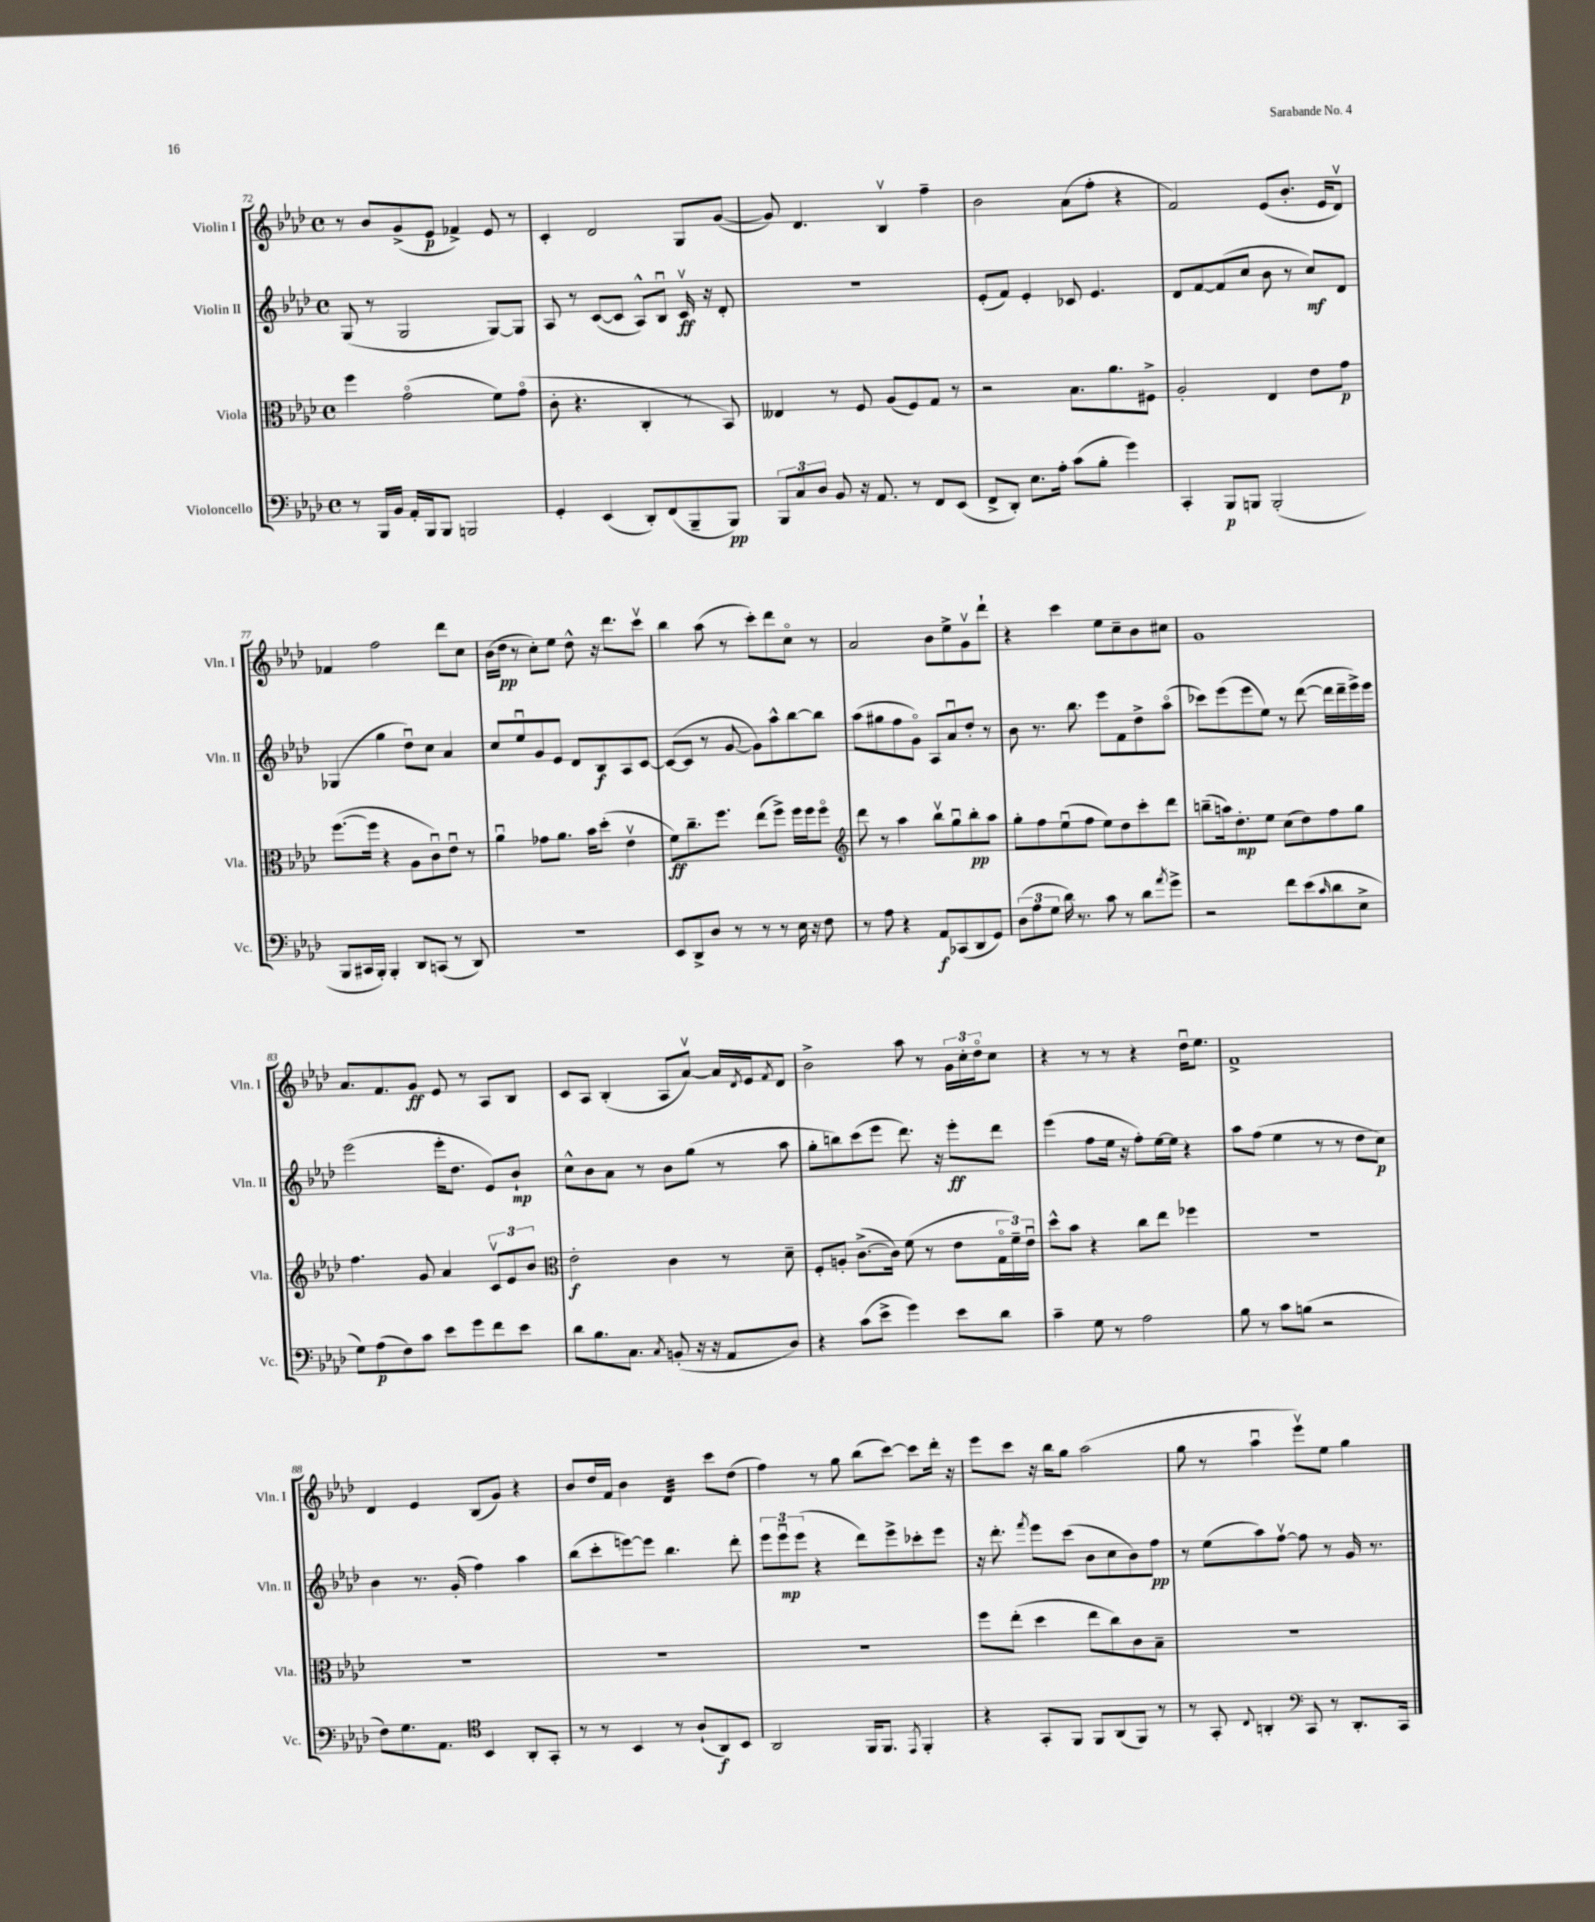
<<
\new StaffGroup <<
\new Staff = "s0" \with { instrumentName = "Violin I" shortInstrumentName = "Vln. I" } {
    \clef treble \key aes \major \defaultTimeSignature \time 4/4
    r8 bes'8 g'8->( ees'8\p fes'4->) ees'8 r8 |
    c'4-. des'2 g8 g'8~( |
    g'8) des'4. bes4\upbow f''4-- |
    bes'2 aes'8( f''8-. r4 |
    f'2) ees'8( bes'8.-. ees'16 des'8\upbow) |
    fes'4 f''2 des'''8 c''8 |
    bes'16( des''16\pp r8 c''8-.) ees''8 des''8-^ r16 des'''8. c'''8\upbow |
    bes''4 aes''8( r8 c'''8-.) des'''8 c''8\flageolet r8 |
    aes'2 bes'8 ees''8-> g'8\upbow des'''8-! |
    r4 c'''4 ees''8 c''8-- bes'8 cis''8 |
    g'1 |
    aes'8. f'8. g'8\ff ees'8 r8 aes8 bes8 |
    c'8 aes8 bes4-.( aes8 aes'8~\upbow) aes'16 \acciaccatura { des'8 } ees'16 \acciaccatura { f'8 } des'8 |
    bes'2-> aes''8 r8 \tuplet 3/2 { g'16 c''16-. des''16\flageolet } c''8 |
    r4 r8 r8 r4 des''16\downbow ees''8. |
    f'1-> |
    des'4 ees'4 bes8( g'8) r4 |
    bes'8 des''16 f'16 bes'4 des'4:32 c'''8 des''8( |
    f''4) r8 g''8 bes''8( c'''8~) c'''8 des'''16-. r16 |
    ees'''8 c'''8 r16 bes''16 g''8 aes''2( |
    g''8 r8 aes''4\downbow ees'''8\upbow) ees''8 g''4 \bar "|." |
}
\new Staff = "s1" \with { instrumentName = "Violin II" shortInstrumentName = "Vln. II" } {
    \clef treble \key aes \major \defaultTimeSignature \time 4/4
    g8( r8 g2 g8~) g8 |
    aes8 r8 c'8~( c'8 aes8-^) bes8\downbow c'16\upbow\ff r16 des'8-. |
    R1 |
    ees'8-.( f'8) ees'4-. ces'8 ees'4. |
    des'8 f'8~ f'8( c''8 bes'8 r8 c''8\mf) des'8 |
    ges4( g''4 des''8\downbow) c''8 aes'4 |
    c''8 ees''8\downbow g'8 ees'8 des'8 bes8\f aes8 c'8~ |
    c'8~( c'8 r8 g'8~ g'8) aes''8-^ bes''8~ bes''8 |
    aes''8( gis''8 f''8 g'8\flageolet) aes8 aes'8\downbow des''8-. r8 |
    bes'8 r8. bes''8. ees'''8 f'8 des''8-> aes''8\flageolet( |
    ces'''8) ees'''8( ees'''8 ees''8) r8 des'''8~( des'''16 des'''16-- ees'''16->) ees'''16 |
    ees'''2( ees'''16-. des''8. ees'8) bes'8-!\mp |
    c''8-^ bes'8 aes'8 r8 bes'8 g''8( r8 aes''8 |
    g''8-. b''8) c'''8( ees'''8 des'''8.) r16 ees'''8-.\ff des'''8 |
    ees'''4( f''8 ees''16 r16 f''8-.) ees''16~ ees''16 r4 |
    aes''8 f''8( ees''4 r8 r8 des''8 c''8\p) |
    bes'4 r8. g'16-.( f''4) aes''4 |
    bes''8( c'''8-. e'''8~) e'''8 bes''4. des'''8-. |
    \tuplet 3/2 { ees'''8 ees'''8\downbow\mp ees'''8( } r4 des'''8) ees'''8-> ces'''8-. ees'''8 |
    r16 des'''8.-. \acciaccatura { f'''8 } ees'''8 c'''8( bes'8 c''8 bes'8) f''8\pp |
    r8 ees''8( aes''8) f''8~\upbow f''8 r8 g'16 r8. \bar "|." |
}
\new Staff = "s2" \with { instrumentName = "Viola" shortInstrumentName = "Vla." } {
    \clef alto \key aes \major \defaultTimeSignature \time 4/4
    f''4 g'2\flageolet( f'8) g'8\flageolet( |
    c'8-. r4. c4-. r8 bes,8) |
    eeses4 r8 f8 aes8( f8) g8 r8 |
    r2 bes8. aes'8. fis8-> |
    aes2-. ees4 ees'8 g'8\p |
    f''8.~( f''16 r4 aes8 c'8\downbow) ees'8\downbow r8 |
    aes'4\downbow ges'8 aes'8. bes'16 des''8-.( ees'4\upbow |
    f'8\ff) c''8.-- f''8. ees''8( f''8->) f''16 f''16 f''8\flageolet |
    \clef treble des'''8 r8 aes''4 bes''8\upbow g''8\downbow bes''8-.\pp aes''8 |
    g''8-. f''8 ees''8\downbow( f''8 ees''8) des''8 c'''8-. des'''8 |
    b''8--( a''16) des''8.-.\mp ees''8 c''8( des''8) f''8 g''8 |
    f''4. g'8 aes'4 \tuplet 3/2 { c'8\upbow ees'8 bes'8 } |
    \clef alto ees'2-.\f c'4 r8 des'8-- |
    f8-. a8-. c'8.~->( c'16) f'8( r8 ees'8 \tuplet 3/2 { g16\flageolet f'16--) ees'16\downbow } |
    des''8-^ bes'8 r4 c''8 ees''8 fes''4 |
    R1 |
    R1 |
    R1 |
    R1 |
    f''8 ees''8-.( des''4 ees''8 c''8) c'8 bes8-- |
    R1 \bar "|." |
}
\new Staff = "s3" \with { instrumentName = "Violoncello" shortInstrumentName = "Vc." } {
    \clef bass \key aes \major \defaultTimeSignature \time 4/4
    r8 bes,,16 bes,16 aes,16-. bes,,16 bes,,8 b,,2 |
    g,4-. ees,4( des,8-.) f,8( bes,,8-- bes,,8\pp) |
    \tuplet 3/2 { bes,,8 c8 des8 } bes,8 r16 aes,8. r8 f,8 ees,8( |
    f,8-> des,8-.) ees8. aes16-. c'8( bes8-. g'4) |
    c,4-. bes,,8\p b,,8 b,,2-.( |
    bes,,8 cis,16 bes,,16-.) bes,,4-. des,8 c,8( r8 des,8) |
    R1 |
    ees,8 des,8-> des8 r8 r8 r8 ees16 r16 f8 |
    r8 aes8 r4 aes,8\f ces,8( des,8 g,8) |
    \tuplet 3/2 { des8( aes8 g8 } des'16) r8. c'8 r8 des'8 \acciaccatura { aes'8 } g'8-> |
    r2 f'8 ees'8( \grace { c'16 } des'8 ees8-> |
    g8) aes8\p( f8) c'8 ees'8 g'8 f'8 ees'8 |
    des'8 bes8. c8. \acciaccatura { c8 } b,8-.( r16 r16 aes,8 des8) |
    r4 c'8( ees'8-> g'4) ees'8 des'8 |
    c'4-- g8 r8 aes2 |
    bes8 r8 c'8 b8( r2 |
    f8) g8. aes,8. \clef tenor bes,4 aes,8-. g,8-. |
    r8 r8 bes,4 r8 aes8-!( aes,8\f) bes,8 |
    aes,2 f,16 f,8. \acciaccatura { ees,8 } f,4-. |
    r4 g,8-. f,8 f,8 aes,8( f,8) r8 |
    r8 g,8-. \appoggiatura { c8 } a,4-. \clef bass c,8 r8 des,8.-. c,16 \bar "|." |
}
>>
>>
\layout { \context { \Score currentBarNumber = #72 } }
